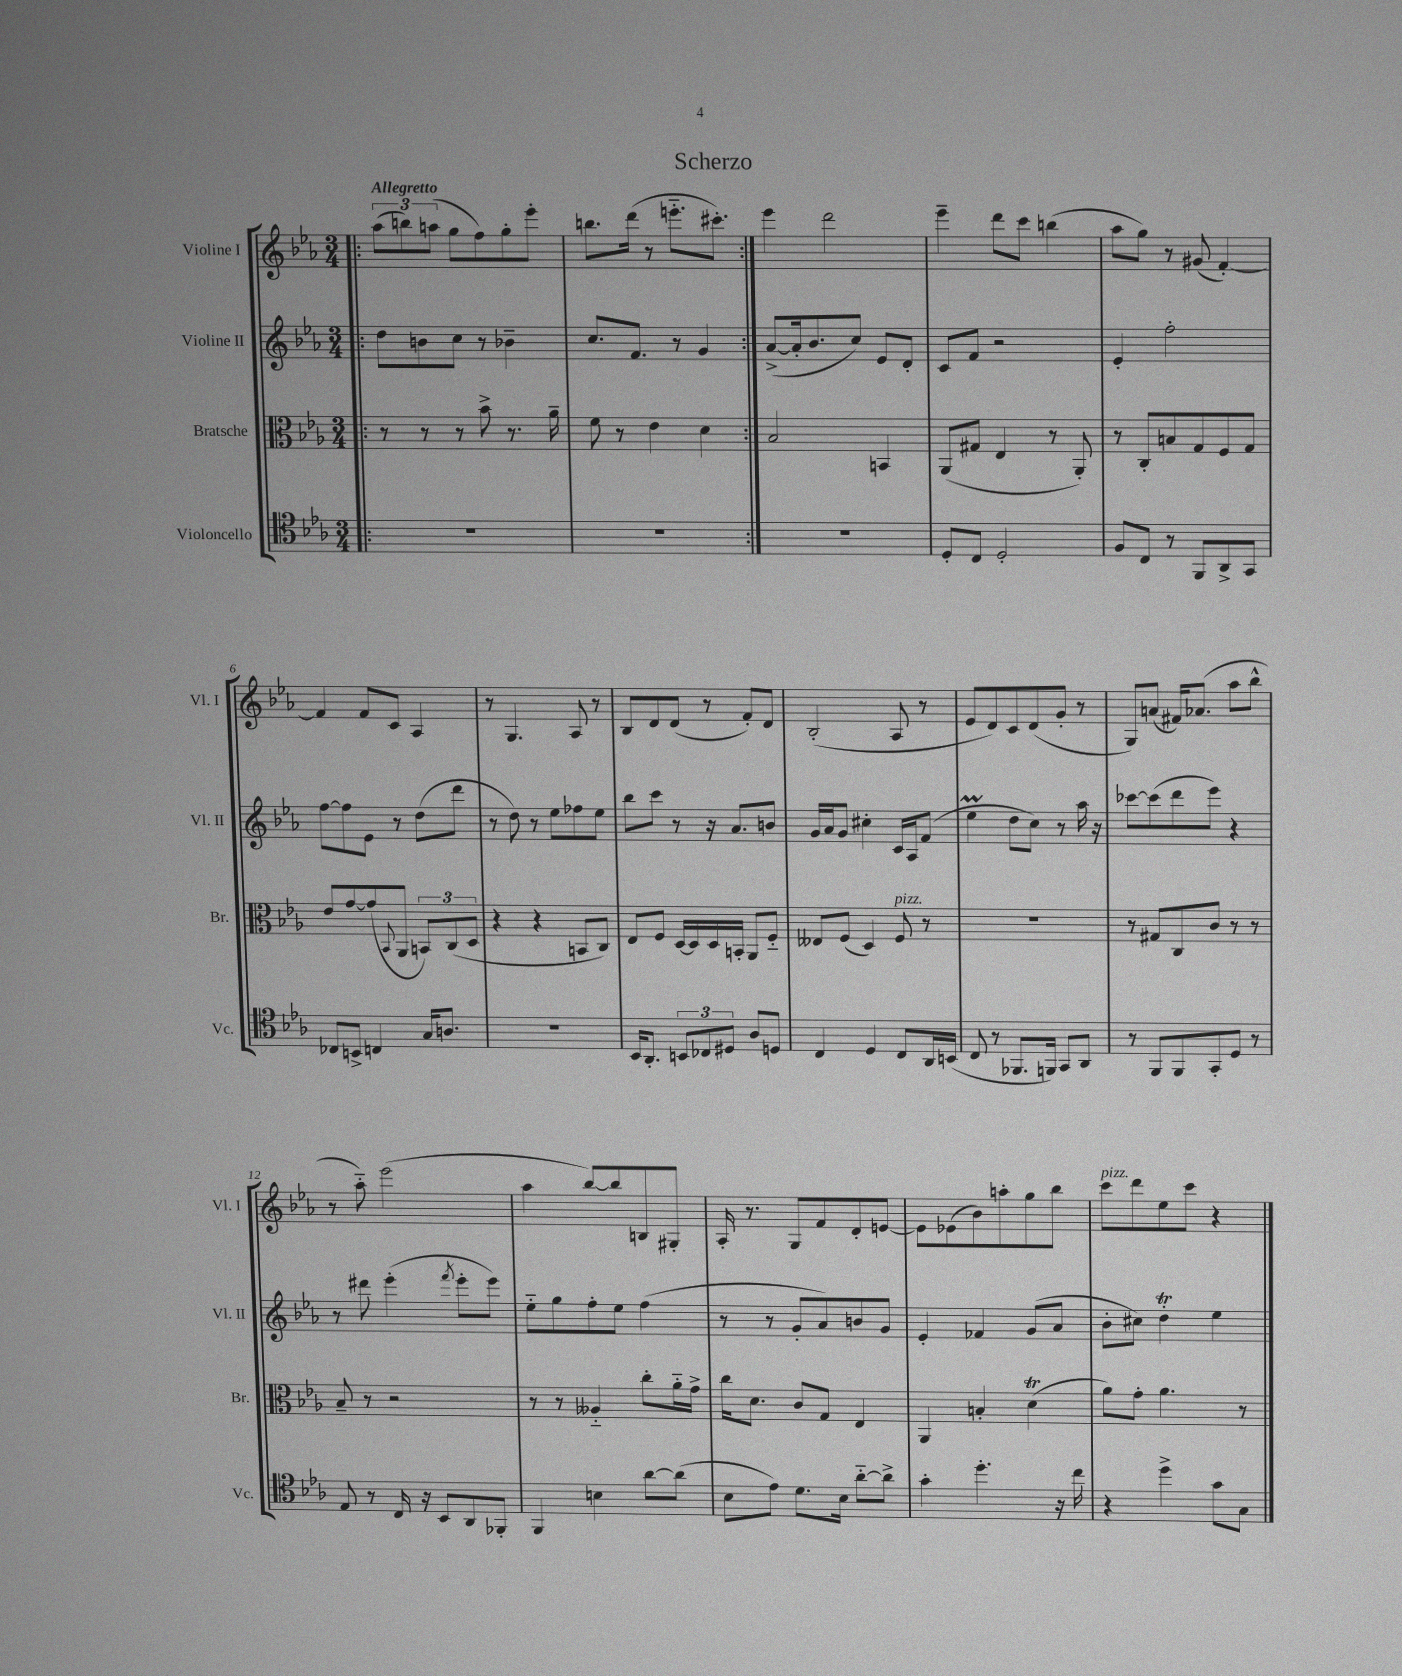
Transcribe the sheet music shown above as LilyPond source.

\header { title = "Scherzo" }
<<
\new StaffGroup <<
\new Staff = "s0" \with { instrumentName = "Violine I" shortInstrumentName = "Vl. I" } {
    \clef treble \key ees \major \numericTimeSignature \time 3/4 \tempo "Allegretto"
    \repeat volta 2 { \bar ".|:" \tuplet 3/2 { aes''8( b''8) a''8( } g''8 f''8) g''8-. ees'''8-. |
    b''8. d'''16( r8 e'''8.-_ cis'''8.-.) | }
    ees'''4 d'''2 |
    ees'''4-- d'''8 c'''8 b''4( |
    aes''8 g''8) r8 gis'8( f'4~-.) |
    f'4 f'8 c'8 aes4 |
    r8 g4. aes8 r8 |
    bes8 d'8 d'8( r8 f'8-.) d'8 |
    bes2-.( aes8 r8 |
    ees'8 d'8) c'8 d'8( g'8-. r8 |
    g8) a'8( fis'16) aes'8.( aes''8 bes''8-^ |
    r8 aes''8-_) ees'''2( |
    aes''4 bes''8~) bes''8 b8 gis8-. |
    aes16-. r8. g8 f'8 d'8-. e'8~ |
    e'8 ees'8( bes'8) a''8-. g''8 bes''8 |
    c'''8^\markup { \italic "pizz." } d'''8 ees''8 c'''8 r4 \bar "|." |
}
\new Staff = "s1" \with { instrumentName = "Violine II" shortInstrumentName = "Vl. II" } {
    \clef treble \key ees \major \numericTimeSignature \time 3/4
    \repeat volta 2 { \bar ".|:" d''8 b'8 c''8 r8 bes'4-- |
    c''8. f'8. r8 g'4 | }
    aes'8~->( aes'16-. bes'8. c''8) ees'8 d'8-. |
    c'8 f'8 r2 |
    ees'4-. f''2-. |
    f''8~ f''8 ees'8 r8 d''8( d'''8 |
    r8 d''8) r8 ees''8 fes''8 ees''8 |
    bes''8 c'''8 r8 r16 aes'8. b'8 |
    g'16 aes'16 g'8 cis''4-. c'16 aes16 f'8( |
    ees''4\prall d''8 c''8) r8 aes''16 r16 |
    ces'''8~ ces'''8( d'''8 ees'''8) r4 |
    r8 dis'''8 ees'''4-.( \acciaccatura { f'''8 } ees'''8-. ees'''8) |
    ees''8-_ g''8 f''8-. ees''8 f''4( |
    r8 r8 g'8-. aes'8) b'8 g'8 |
    ees'4-. fes'4 g'8( aes'8 |
    bes'8-. cis''8) d''4-.\trill ees''4 \bar "|." |
}
\new Staff = "s2" \with { instrumentName = "Bratsche" shortInstrumentName = "Br." } {
    \clef alto \key ees \major \numericTimeSignature \time 3/4
    \repeat volta 2 { \bar ".|:" r8 r8 r8 bes'8-> r8. aes'16-- |
    f'8 r8 ees'4 d'4 | }
    bes2 b,4 |
    aes,8( gis8 ees4 r8 aes,8-.) |
    r8 c8-. b8 g8 f8 g8 |
    ees'8 g'8~ g'8( \appoggiatura { bes,8 } aes,8 \tuplet 3/2 { b,8) c8( d8 } |
    r4 r4 b,8 c8) |
    ees8 f8 d16~ d16 d16 b,16-. aes,8 f8-_ |
    eeses8 f8( d4) f8^\markup { \italic "pizz." } r8 |
    R2. |
    r8 gis8 c8 c'8 r8 r8 |
    bes8-- r8 r2 |
    r8 r8 aeses4-_ c''8-. aes'16-_ g'16-> |
    c''16 d'8. c'8 g8 ees4 |
    aes,4 b4-. d'4\trill( |
    aes'8) g'8-. aes'4. r8 \bar "|." |
}
\new Staff = "s3" \with { instrumentName = "Violoncello" shortInstrumentName = "Vc." } {
    \clef tenor \key ees \major \numericTimeSignature \time 3/4
    \repeat volta 2 { \bar ".|:" R2. |
    R2. | }
    R2. |
    d8-. c8 d2-. |
    f8 c8 r8 f,8 aes,8-> g,8 |
    ces8 b,8-> c4 g16 a8. |
    R2. |
    bes,16 aes,8.-. \tuplet 3/2 { b,8 ces8 dis8 } aes8 d8 |
    c4 d4 c8 aes,16 b,16( |
    c8 r8 fes,8. f,16) g,8 aes,8 |
    r8 f,8 f,8 g,8-. d8 r8 |
    ees8 r8 c16 r16 bes,8 aes,8 fes,8-. |
    f,4 b4 aes'8~ aes'8( |
    bes8 ees'8) d'8. bes16 aes'8~-_ aes'8-> |
    g'4-. d''4.-. r16 c''16 |
    r4 d''4-> g'8 g8 \bar "|." |
}
>>
>>
